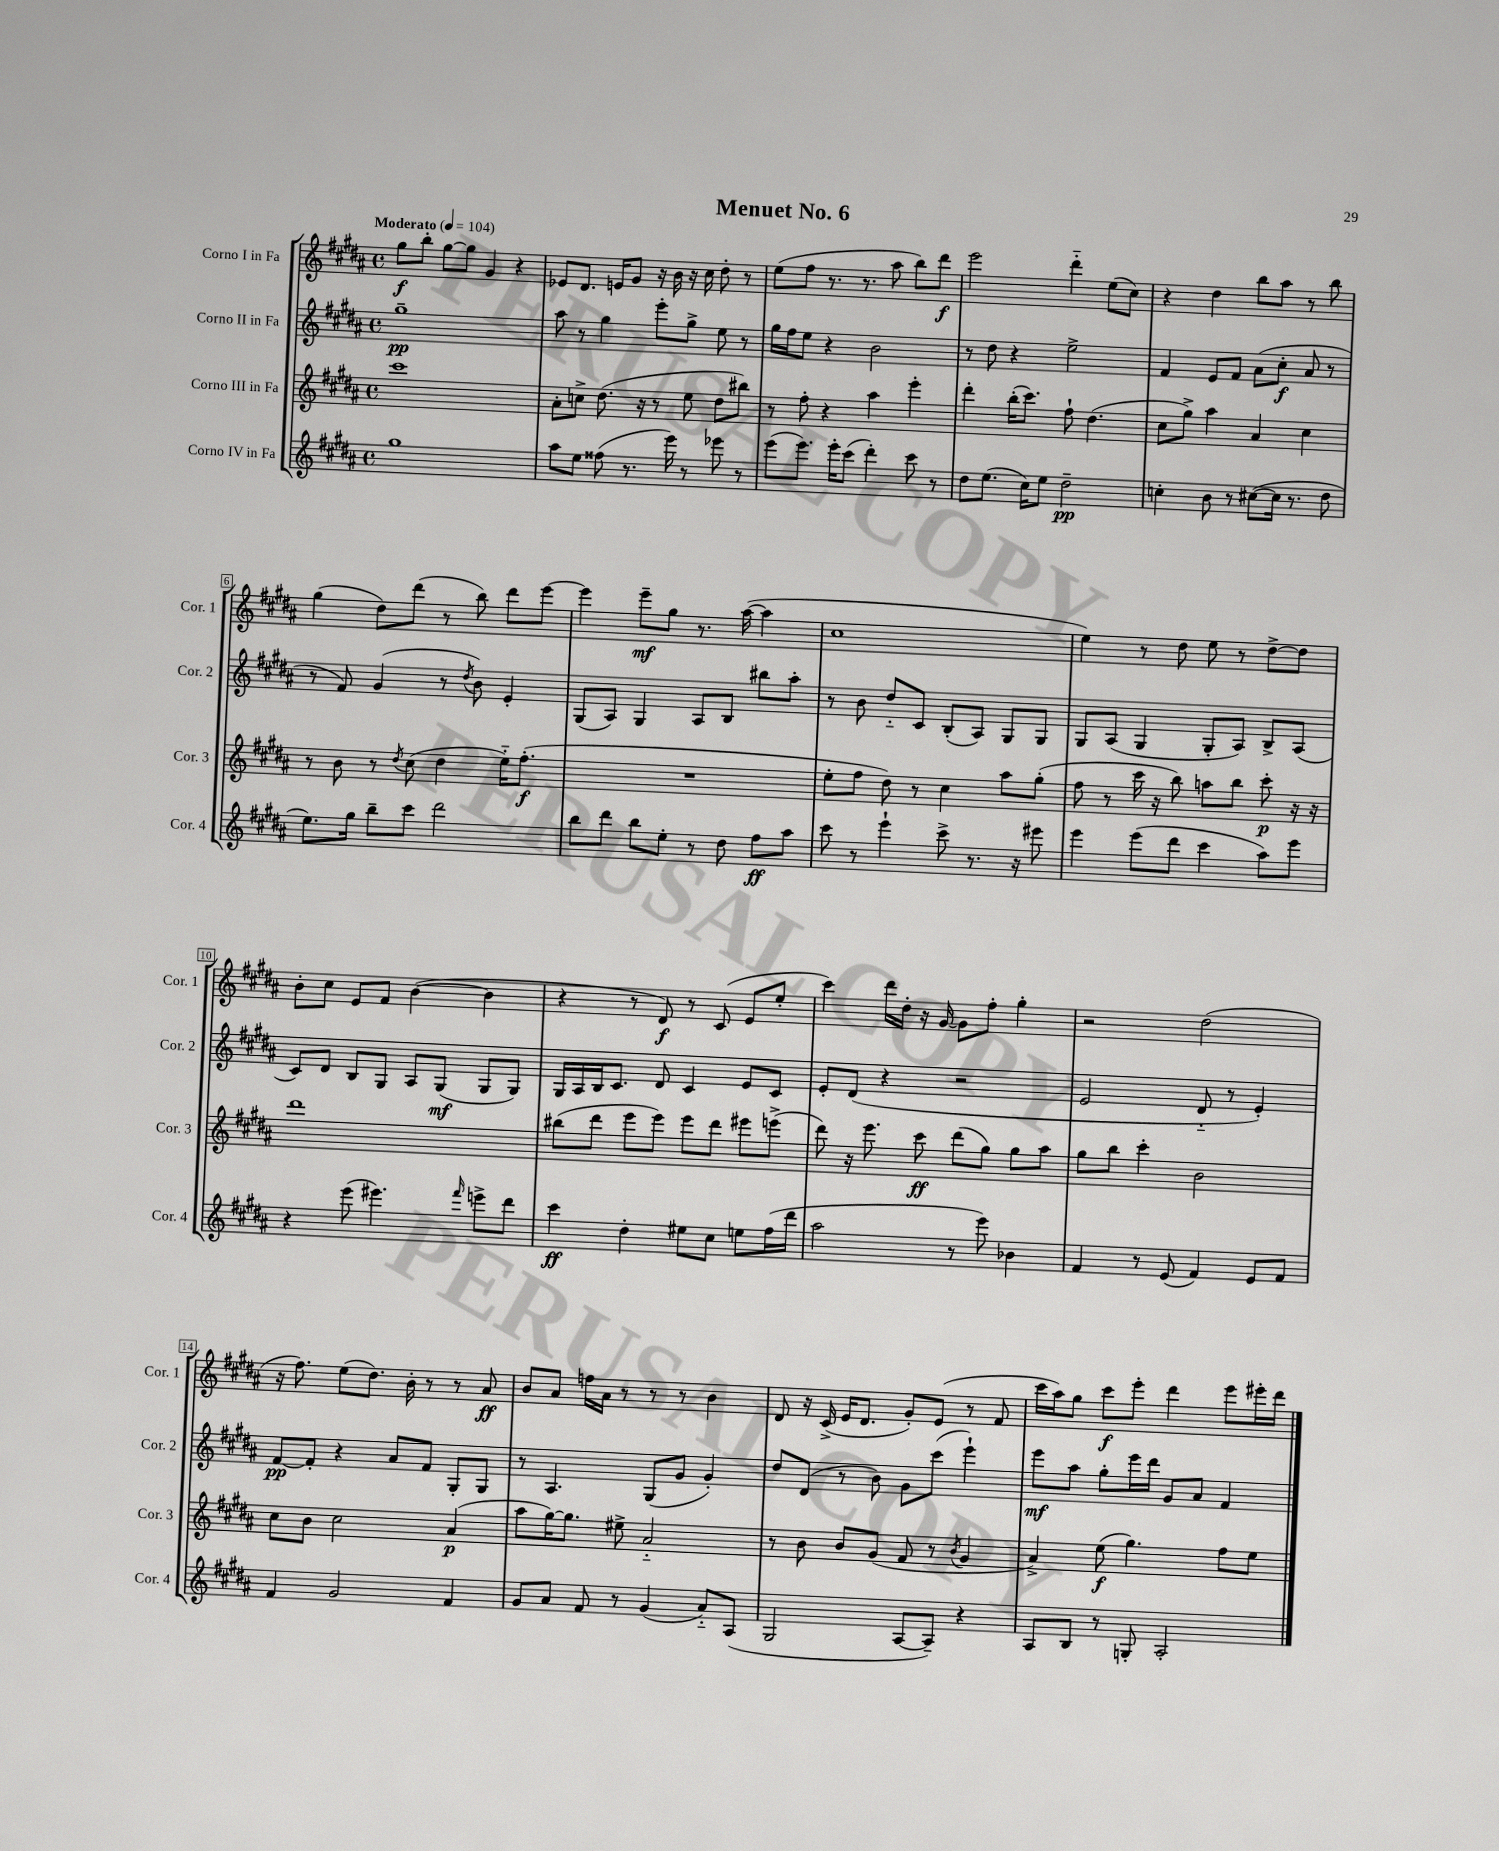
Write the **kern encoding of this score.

**kern	**dynam	**kern	**dynam	**kern	**dynam	**kern	**dynam
*part4	*part4	*part3	*part3	*part2	*part2	*part1	*part1
*staff4	*staff4	*staff3	*staff3	*staff2	*staff2	*staff1	*staff1
*I"Corno IV in Fa	*	*I"Corno III in Fa	*	*I"Corno II in Fa	*	*I"Corno I in Fa	*
*I'Cor. 4	*	*I'Cor. 3	*	*I'Cor. 2	*	*I'Cor. 1	*
*clefG2	*	*clefG2	*	*clefG2	*	*clefG2	*
*k[f#c#g#d#a#]	*	*k[f#c#g#d#a#]	*	*k[f#c#g#d#a#]	*	*k[f#c#g#d#a#]	*
*M4/4	*	*M4/4	*	*M4/4	*	*M4/4	*
*met(c)	*	*met(c)	*	*met(c)	*	*met(c)	*
*MM104	*	*MM104	*	*MM104	*	*MM104	*
=1	=1	=1	=1	=1	=1	=1	=1
!	!	!	!	!	!	!LO:TX:a:B:t=Moderato	!
1gg#	.	1ccc#	.	1gg#~	pp	8gg#\L	f
.	.	.	.	.	.	8bb'\J	.
.	.	.	.	.	.	[8gg#\L	.
.	.	.	.	.	.	8gg#\J]	.
.	.	.	.	.	.	4g#/	.
.	.	.	.	.	.	4r	.
=2	=2	=2	=2	=2	=2	=2	=2
8aa#\L	.	8a#'\L	.	8aa#\	.	8e-X/L	.
8ee\J	.	8ccn^\J	.	8r	.	8.d#/J	.
(8ff##X\	.	(8.dd#\	.	4gg#\	.	.	.
.	.	.	.	.	.	16en/KL	.
8.r	.	.	.	.	.	8g#/J	.
.	.	16r	.	.	.	.	.
.	.	8r	.	8eee'\L	.	16r	.
16eee\)	.	.	.	.	.	16b\	.
8r	.	8ee\	.	8gg#^\J	.	16r	.
.	.	.	.	.	.	16cc#\	.
8eee-X\	.	8dd#\L	.	8ee\	.	8dd#'\	.
8r	.	8bb#X\J)	.	8r	.	8r	.
=3	=3	=3	=3	=3	=3	=3	=3
(8eee\L	.	8r	.	16gg#\LL	.	(8ee\L	.
.	.	.	.	16ff#\J	.	.	.
8.eee\J)	.	8ff#'\	.	8ee\J	.	8ff#\J	.
.	.	4r	.	4r	.	8.r	.
16eee'\KL	.	.	.	.	.	.	.
(8ccc#\J	.	.	.	.	.	.	.
.	.	.	.	.	.	8.r	.
4ddd#'\)	.	4aa#\	.	2b\	.	.	.
.	.	.	.	.	.	8aa#\	.
8ccc#\	.	4eee'\	.	.	.	8bb\L)	.
8r	.	.	.	.	.	8ddd#\J	f
=4	=4	=4	=4	=4	=4	=4	=4
8dd#\L	.	4ddd#'\	.	8r	.	2eee\	.
(8.ee\J	.	.	.	8dd#\	.	.	.
.	.	(16bb'\KL	.	4r	.	.	.
16cc#\KL)	.	8.ccc#\J)	.	.	.	.	.
8ee\J	.	.	.	.	.	.	.
2dd#~\	pp	8ff#`\	.	2ee^\	.	4ddd#\	.
.	.	(4.dd#\	.	.	.	.	.
.	.	.	.	.	.	(8ee\L	.
.	.	.	.	.	.	8cc#\J)	.
=5	=5	=5	=5	=5	=5	=5	=5
4ccn'\	.	8cc#\L	.	4f#/	.	4r	.
.	.	8gg#^\J)	.	.	.	.	.
8b\	.	4aa#\	.	8e/L	.	4dd#\	.
8r	.	.	.	8f#/J	.	.	.
([8cc#X\L	.	4a#/	.	(8a#\L	.	8bb\L	.
16cc#\Jk]	.	.	.	8cc#'\J	f	8aa#\J	.
8.r	.	.	.	.	.	.	.
.	.	4cc#\	.	8a#/	.	8r	.
8dd#\	.	.	.	8r	.	8bb\	.
!!LO:LB:g=z
=6	=6	=6	=6	=6	=6	=6	=6
8.ee\L)	.	8r	.	8r	.	(4gg#\	.
.	.	8b\	.	8f#/)	.	.	.
16gg#\Jk	.	.	.	.	.	.	.
8bb~\L	.	8r	.	(4g#/	.	8dd#\L)	.
.	.	8qdd#/	.	.	.	.	.
8ccc#\J	.	(8cc#\	.	.	.	(8ddd#\J	.
2ddd#\	.	4dd#\	.	8r	.	8r	.
.	.	.	.	8qdd#/	.	.	.
.	.	.	.	8b\)	.	8bb\)	.
.	.	16ee\KL)	.	4e'/	.	8ddd#\L	.
.	.	(8.ff#'\J	f	.	.	.	.
.	.	.	.	.	.	[8eee\J	.
=7	=7	=7	=7	=7	=7	=7	=7
8bb\L	.	1r	.	(8G#/L	.	4eee\]	.
8ddd#\J	.	.	.	8A#/J)	.	.	.
8bb\L	.	.	.	4G#/	.	8eee~\L	mf
8ee'\J	.	.	.	.	.	8gg#\J	.
8r	.	.	.	8A#/L	.	8.r	.
8dd#\	.	.	.	8B/J	.	.	.
.	.	.	.	.	.	([16aa#\	.
8ff#\L	ff	.	.	8bb#X\L	.	4aa#\]	.
8aa#\J	.	.	.	8aa#'\J	.	.	.
=8	=8	=8	=8	=8	=8	=8	=8
8ccc#\	.	8ee'\L	.	8r	.	1cc#	.
8r	.	8ff#\J	.	8b\	.	.	.
4eee`\	.	8dd#\)	.	8dd#/L	.	.	.
.	.	8r	.	8c#/J	.	.	.
8ccc#^\	.	4cc#\	.	(8B'/L	.	.	.
8.r	.	.	.	8A#/J)	.	.	.
.	.	8aa#\L	.	8G#/L	.	.	.
16r	.	.	.	.	.	.	.
8eee#X\	.	(8gg#'\J	.	8G#/J	.	.	.
=9	=9	=9	=9	=9	=9	=9	=9
4eee\	.	8ff#\	.	8G#/L	.	4ee\)	.
.	.	8r	.	(8A#/J	.	.	.
(8eee\L	.	16ccc#\	.	4G#/	.	8r	.
.	.	16r	.	.	.	.	.
8ddd#\J	.	8bb\)	.	.	.	8dd#\	.
4ccc#\	.	8aan\L	.	8G#'/L	.	8ee\	.
.	.	8bb\J	.	8A#/J)	.	8r	.
8aa#\L)	.	8ccc#'\	p	8B^/L	.	[8dd#^\L	.
8eee\J	.	16r	.	(8A#/J	.	8dd#\J]	.
.	.	16r	.	.	.	.	.
!!LO:LB:g=z
=10	=10	=10	=10	=10	=10	=10	=10
4r	.	1ddd#	.	8c#/L)	.	8b'\L	.
.	.	.	.	8d#/J	.	8cc#\J	.
(8eee\	.	.	.	8B/L	.	8e/L	.
4.eee#X\)	.	.	.	8G#/J	.	8f#/J	.
.	.	.	.	8A#/L	.	([4b\	.
.	.	.	.	(8G#/J	mf	.	.
16qqfff#/	.	.	.	.	.	.	.
8eeen^\L	.	.	.	8G#/L	.	4b\]	.
8ddd#\J	.	.	.	8G#/J)	.	.	.
=11	=11	=11	=11	=11	=11	=11	=11
4ccc#\	ff	(8bb#X\L	.	16G#/LL	.	4r	.
.	.	.	.	16A#/	.	.	.
.	.	8ddd#\J	.	16B/J	.	.	.
.	.	.	.	8.c#/J	.	.	.
4dd#'\	.	8eee\L	.	.	.	8r	.
.	.	8eee\J)	.	8d#/	.	8d#/)	f
8ee#X\L	.	8eee\L	.	4c#/	.	8r	.
8cc#\J	.	8ddd#\J	.	.	.	(8c#/	.
8een\L	.	8eee#X\L	.	8e/L	.	8e/L	.
(16ff#\L	.	(8eeen^\J	.	8c#/J	.	8ee'/J	.
16ddd#\JJ	.	.	.	.	.	.	.
=12	=12	=12	=12	=12	=12	=12	=12
2aa#\	.	8ddd#\)	.	8e'/L	.	4ccc#\)	.
.	.	16r	.	(8d#/J	.	.	.
.	.	8.eee\	.	.	.	.	.
.	.	.	.	4r	.	16ddd#\LL	.
.	.	.	.	.	.	16dd#'\JJ	.
.	.	8ccc#\	ff	.	.	16r	.
.	.	.	.	.	.	[16g#/	.
8r	.	(8ddd#\L	.	2r	.	8g#\L]	.
8eee\)	.	8gg#\J)	.	.	.	8ff#'\J	.
4b-X\	.	8gg#\L	.	.	.	4gg#'\	.
.	.	8aa#\J	.	.	.	.	.
=13	=13	=13	=13	=13	=13	=13	=13
4f#/	.	8gg#\L	.	2e/	.	2r	.
.	.	8bb\J	.	.	.	.	.
8r	.	4ccc#'\	.	.	.	.	.
(8e/	.	.	.	.	.	.	.
4f#/)	.	2b\	.	8d#/	.	(2dd#\	.
.	.	.	.	8r	.	.	.
8e/L	.	.	.	4e'/)	.	.	.
8f#/J	.	.	.	.	.	.	.
!!LO:LB:g=z
=14	=14	=14	=14	=14	=14	=14	=14
4f#/	.	8cc#\L	.	[8f#/L	pp	16r	.
.	.	.	.	.	.	8.ff#\)	.
.	.	8b\J	.	8f#'/J]	.	.	.
2g#/	.	2cc#\	.	4r	.	(8ee\L	.
.	.	.	.	.	.	8.dd#\J)	.
.	.	.	.	8a#/L	.	.	.
.	.	.	.	.	.	16b'\	.
.	.	.	.	8f#/J	.	8r	.
4f#/	.	(4a#/	p	8G#'/L	.	8r	.
.	.	.	.	8G#/J	.	8a#/	ff
=15	=15	=15	=15	=15	=15	=15	=15
8g#/L	.	8aa#\L	.	8r	.	8b/L	.
8a#/J	.	[16gg#\K)	.	4.A#/	.	8a#/J	.
.	.	8.gg#\J]	.	.	.	.	.
8f#/	.	.	.	.	.	16ffn\LL	.
.	.	.	.	.	.	16a#\JJ	.
8r	.	8ee#X^\	.	.	.	8r	.
(4g#/	.	2a#/	.	(8G#/L	.	8r	.
.	.	.	.	8g#/J	.	8r	.
8a#/L)	.	.	.	4g#'/)	.	4b\	.
(8A#/J	.	.	.	.	.	.	.
=16	=16	=16	=16	=16	=16	=16	=16
2G#/	.	8r	.	8dd#/L	.	8d#/	.
.	.	8b\	.	(8d#/J	.	16r	.
.	.	.	.	.	.	(16c#^/	.
.	.	8b/L	.	8r	.	16e/KL	.
.	.	.	.	.	.	8.d#/J	.
.	.	(8g#/J	.	8b\)	.	.	.
[8A#/L	.	8f#/	.	8g#\L	.	8g#'/L)	.
8A#~/J])	.	8r	.	(8ccc#\J	.	(8e/J	.
.	.	8qb/	.	.	.	.	.
4r	.	4g#/	.	4eee`\)	.	8r	.
.	.	.	.	.	.	8f#/	.
=17	=17	=17	=17	=17	=17	=17	=17
8A#/L	.	4a#^/)	.	8eee\L	mf	16ccc#\LL	.
.	.	.	.	.	.	16aa#\J)	.
8B/J	.	.	.	8aa#\J	.	8gg#\J	.
8r	.	(8ee\	f	8gg#'\L	.	8ccc#\L	f
8Gn'/	.	4.gg#\)	.	16eee\L	.	8eee'\J	.
.	.	.	.	16ddd#\JJ	.	.	.
2A#'/	.	.	.	8g#/L	.	4ddd#\	.
.	.	.	.	8a#/J	.	.	.
.	.	8ff#\L	.	4f#/	.	8eee\L	.
.	.	8ee\J	.	.	.	16eee#X'\L	.
.	.	.	.	.	.	16ddd#\JJ	.
==	==	==	==	==	==	==	==
*-	*-	*-	*-	*-	*-	*-	*-
